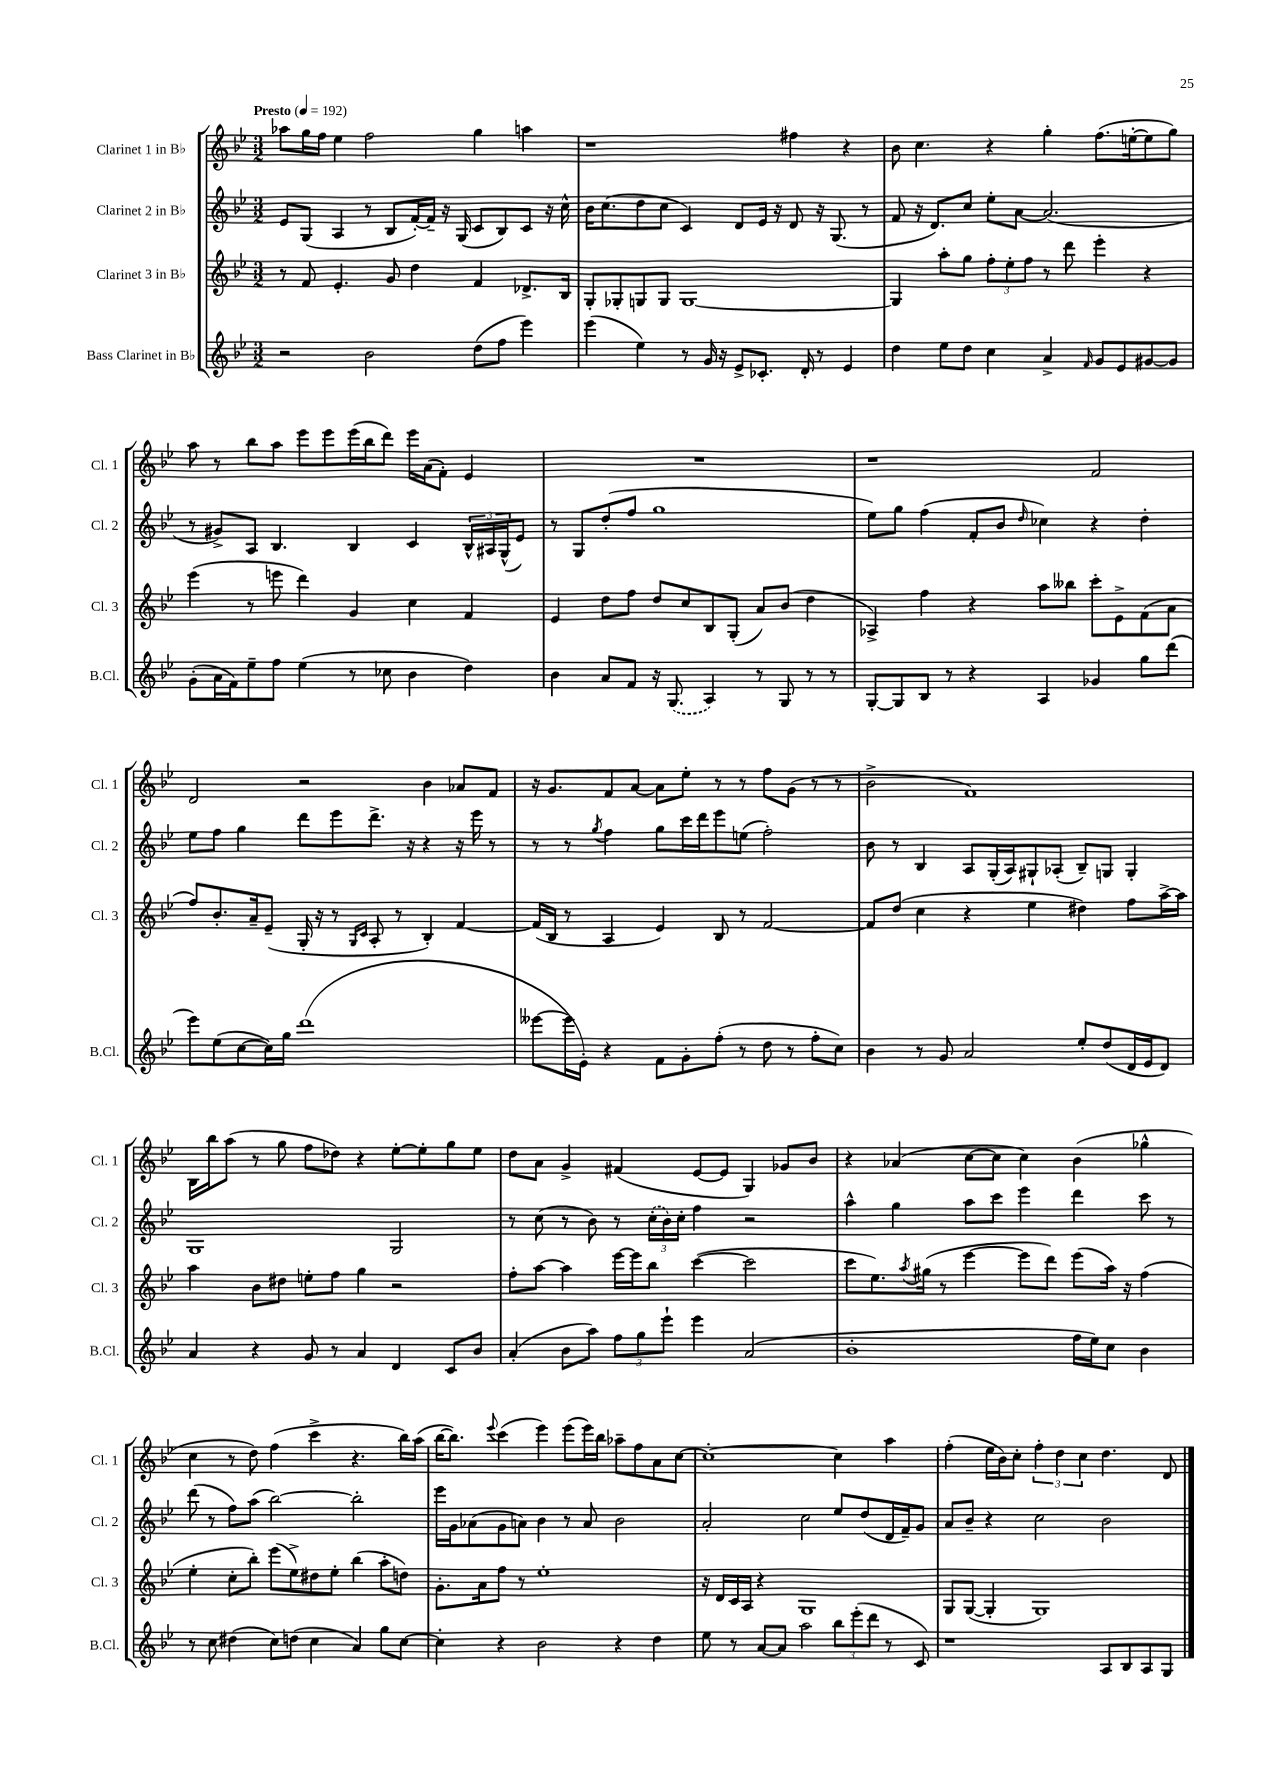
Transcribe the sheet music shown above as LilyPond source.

<<
\new StaffGroup <<
\new Staff = "s0" \with { instrumentName = "Clarinet 1 in Bb" shortInstrumentName = "Cl. 1" } {
    \clef treble \key bes \major \numericTimeSignature \time 3/2 \tempo "Presto" 4 = 192
    aes''8 g''16 f''16 ees''4 f''2 g''4 a''4 |
    r1 fis''4 r4 |
    bes'8 c''4. r4 g''4-. f''8.( e''16~-. e''8 g''8) |
    a''8 r8 bes''8 a''8 ees'''8 ees'''8 ees'''16( bes''16 d'''8) ees'''16 a'16( f'8-.) ees'4 |
    R1. |
    r1 f'2 |
    d'2 r2 bes'4 aes'8 f'8 |
    r16 g'8. f'8 a'8~ a'8 ees''8-. r8 r8 f''8 g'8( r8 r8 |
    bes'2-> f'1) |
    bes16 bes''16 a''8( r8 g''8 f''8 des''8) r4 ees''8~-. ees''8-. g''8 ees''8 |
    d''8 a'8 g'4-> fis'4( ees'8~ ees'8 g4) ges'8 bes'8 |
    r4 aes'4( c''8~ c''8 c''4) bes'4( ges''4-^ |
    c''4 r8 d''8) f''4( c'''4-> r4. bes''16) a''16( |
    bes''16~ bes''8.) \appoggiatura { ees'''8 } c'''4( ees'''4) ees'''8( ees'''16) bes''16 aes''8-- f''8 a'8 c''8~ |
    c''1~-. c''4 a''4 |
    f''4-.( ees''16 bes'16) c''8-. \tuplet 3/2 { f''4-. d''4 c''4 } d''4. d'8 \bar "|." |
}
\new Staff = "s1" \with { instrumentName = "Clarinet 2 in Bb" shortInstrumentName = "Cl. 2" } {
    \clef treble \key bes \major \numericTimeSignature \time 3/2
    ees'8 g8( a4 r8 bes8 f'16~-.) f'16-- r16 g16( c'8 bes8) c'8 r16 c''16-^ |
    bes'16 c''8.( d''8 c''8 c'4) d'8 ees'16 r16 d'8 r16 g8.( r8 |
    f'8 r16 d'8.) c''8 ees''8-. a'8~ a'2.( |
    r8 gis'8->) a8 bes4. bes4 c'4 \tuplet 3/2 { bes16-^ ais16 g16-^( } ees'8) |
    r8 g8 d''8-.( f''8 g''1 |
    ees''8) g''8 f''4( f'8-. bes'8 \grace { d''16 } ces''4) r4 d''4-. |
    ees''8 f''8 g''4 d'''8 ees'''8 d'''8.-> r16 r4 r16 ees'''16 r8 |
    r8 r8 \acciaccatura { g''8 } f''4 g''8 c'''16 d'''16 ees'''8 e''8( f''2-.) |
    bes'8 r8 bes4 a8 g16-.( a16) gis8-! aes8-.( bes8--) g8 g4-. |
    g1 g2 |
    r8 c''8( r8 bes'8) r8 \tuplet 3/2 { \once \slurDashed c''16-.( bes'16) c''16-. } f''4 r2 |
    a''4-^ g''4 a''8 c'''8 ees'''4 d'''4 c'''8 r8 |
    d'''8( r8 f''8) a''8( bes''2~) bes''2-. |
    ees'''16 g'16 aes'8( g'8 a'8) bes'4 r8 a'8 bes'2 |
    a'2-. c''2 ees''8 d''8( d'16 f'16--) g'8 |
    a'8 bes'8-- r4 c''2 bes'2 \bar "|." |
}
\new Staff = "s2" \with { instrumentName = "Clarinet 3 in Bb" shortInstrumentName = "Cl. 3" } {
    \clef treble \key bes \major \numericTimeSignature \time 3/2
    r8 f'8 ees'4.-. g'8 d''4 f'4 des'8.-> bes16 |
    g8-. ges8-. g8 g8 g1~ |
    g4 a''8-. g''8 \tuplet 3/2 { f''8-. ees''8-. f''8 } r8 d'''8 ees'''4-. r4 |
    ees'''4( r8 e'''8 d'''4) g'4 c''4 f'4 |
    ees'4 d''8 f''8 d''8 c''8 bes8 g8-.( a'8) bes'8( d''4 |
    aes4->) f''4 r4 a''8 beses''8 c'''8-. ees'8-> f'8( a'8 |
    f''8) bes'8.-. a'16-- ees'8--( g16-. r16 r8 \grace { g16 c'16 } a8-. r8 bes4-.) f'4~ |
    f'16( bes16 r8 a4 ees'4) bes8 r8 f'2~ |
    f'8 d''8( c''4 r4 ees''4 dis''4) f''8 a''16~-> a''16 |
    a''4 bes'8 dis''8 e''8-. f''8 g''4 r2 |
    f''8-. a''8~ a''4 ees'''16~ ees'''16 bes''8 c'''4~( c'''2 |
    c'''8 ees''8.) \acciaccatura { a''8 } gis''16( r8 ees'''4~ ees'''8 d'''8) ees'''8( a''16) r16 f''4( |
    ees''4-. c''8-. bes''8-.) ees'''8( ees''8->) dis''8 ees''8-. bes''4( a''8-. d''8) |
    g'8.-. a'16 f''8 r8 ees''1-. |
    r16 d'16 c'16 a16 r4 g1 |
    g8 g8~( g4-. g1) \bar "|." |
}
\new Staff = "s3" \with { instrumentName = "Bass Clarinet in Bb" shortInstrumentName = "B.Cl." } {
    \clef treble \key bes \major \numericTimeSignature \time 3/2
    r2 bes'2 d''8( f''8 ees'''4) |
    ees'''4( ees''4) r8 g'16 r16 ees'8-> ces'8.-. d'16-. r8 ees'4 |
    d''4 ees''8 d''8 c''4 a'4-> \grace { f'16 } g'8 ees'8 gis'8~ gis'8 |
    g'8-.( a'16 f'16) ees''8-- f''8 ees''4( r8 ces''8 bes'4 d''4) |
    bes'4 a'8 f'8 r16 \once \slurDashed g8.( a4) r8 g8 r8 r8 |
    g8~-. g8 bes8 r8 r4 a4 ges'4 g''8 d'''8( |
    ees'''8) ees''8( c''8~ c''16) g''16 d'''1( |
    eeses'''8~ eeses'''16 ees'16-.) r4 f'8 g'8-. f''8-.( r8 d''8 r8 f''8-. c''8) |
    bes'4 r8 g'8 a'2 ees''8-. d''8( d'16 ees'16 d'8) |
    a'4 r4 g'8 r8 a'4 d'4 c'8 bes'8 |
    a'4-.( bes'8 a''8) \tuplet 3/2 { f''8 g''8 ees'''8-! } ees'''4 a'2( |
    bes'1-. f''16 ees''16) c''8 bes'4 |
    r8 c''8 dis''4( c''8) d''8( c''4 a'4) g''8 c''8~ |
    c''4-. r4 bes'2 r4 d''4 |
    ees''8 r8 a'8~ a'8 a''2 \tuplet 3/2 { bes''8 ees'''8-.( d'''8 } r8 c'8) |
    r1 a8 bes8 a8 g8 \bar "|." |
}
>>
>>
\layout { \context { \Score \remove "Bar_number_engraver" } }
